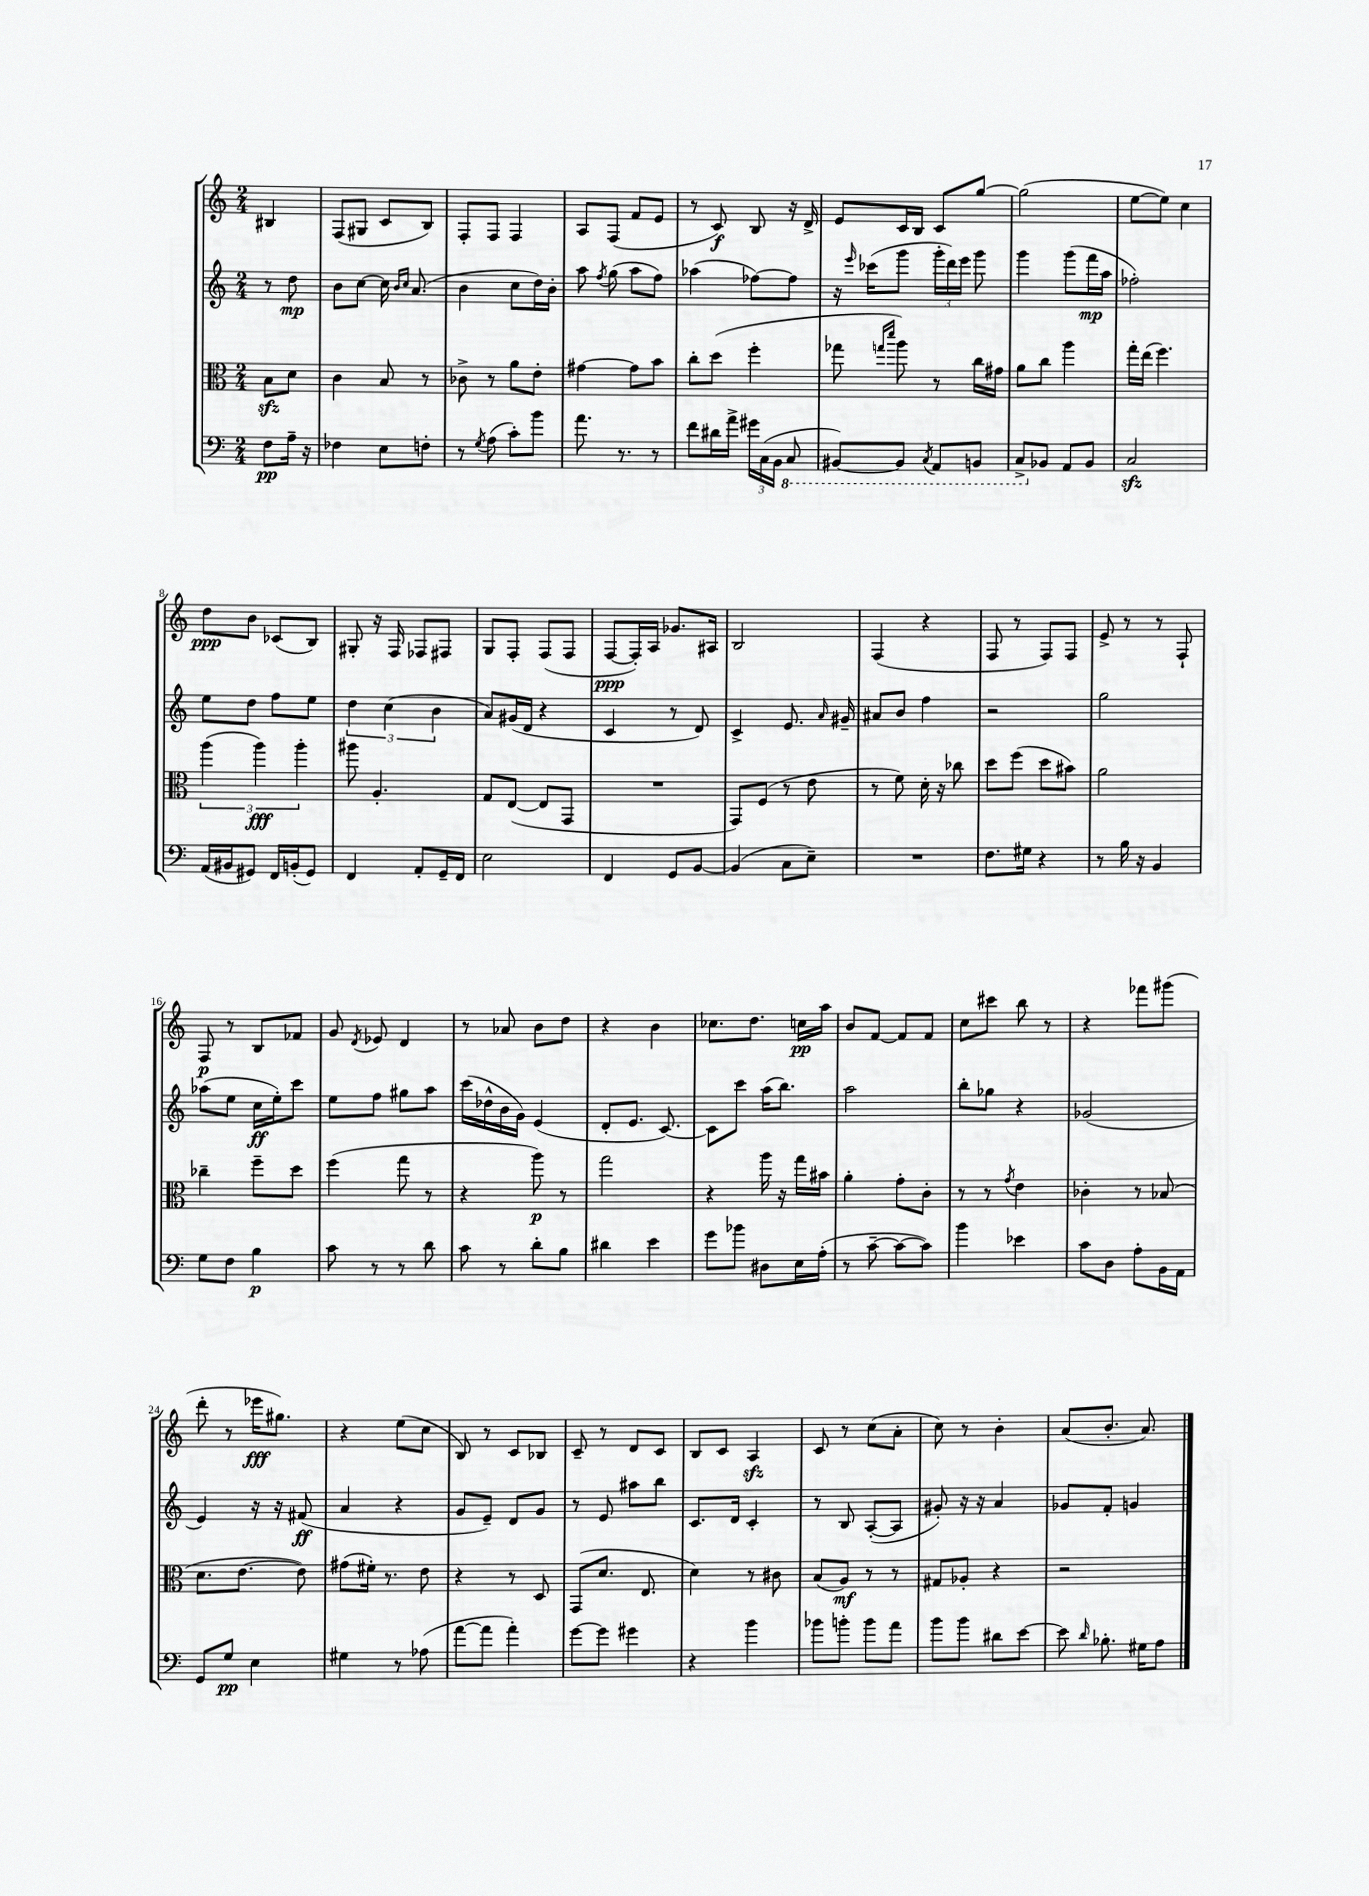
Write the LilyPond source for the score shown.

<<
\new StaffGroup <<
\new Staff = "s0" {
    \clef treble \key c \major \numericTimeSignature \time 2/4 \partial 4
    \autoBeamOff bis4 |
    f8[( gis8] c'8[ b8]) |
    f8[-. f8] f4 |
    a8[ f8]( f'8[ e'8] |
    r8 c'8\f) b8 r16 d'16-> |
    e'8[ c'16 b16] c'8[ g''8]~ |
    g''2( |
    e''8[~ e''8]) c''4 |
    d''8[\ppp b'8] ces'8[( b8]) |
    gis8-. r16 f16 fes8[ fis8] |
    g8[ f8]-. f8[( f8] |
    f8[~\ppp f16-.) a16] ges'8.[ ais16] |
    b2 |
    f4( r4 |
    f8 r8 f8[) f8] |
    e'8-> r8 r8 f8-! |
    f8\p r8 b8[ fes'8] |
    g'8 \acciaccatura { d'8 } ees'8 d'4 |
    r8 aes'8 b'8[ d''8] |
    r4 b'4 |
    ces''8.[ d''8.] c''16[\pp a''16] |
    b'8[ f'8]~ f'8[ f'8] |
    c''8[ cis'''8] b''8 r8 |
    r4 fes'''8[ gis'''8]( |
    d'''8-. r8 ees'''16[\fff gis''8.]) |
    r4 e''8[( c''8] |
    b8) r8 c'8[ bes8] |
    c'8-- r8 d'8[ c'8] |
    b8[ c'8] a4\sfz |
    c'8 r8 c''8[( a'8]-. |
    c''8) r8 b'4-. |
    a'8[( b'8.]-. a'8.) \bar "|." |
}
\new Staff = "s1" {
    \clef treble \key c \major \numericTimeSignature \time 2/4 \partial 4
    \autoBeamOff r8 d''8\mp |
    b'8[ c''8]~ c''16 \grace { b'16[ c''16] } a'8.( |
    b'4 c''8[ d''16) b'16]-. |
    a''8 \acciaccatura { f''8 } g''8( a''8[ f''8]) |
    aes''4( fes''8[~) fes''8] |
    r16 \grace { e'''16 } ces'''16[( g'''8] \tuplet 3/2 { g'''16[-. d'''16) e'''16] } g'''8 |
    g'''4 g'''8[( f'''16\mp a''16] |
    fes''2-.) |
    e''8[ d''8] f''8[ e''8] |
    \tuplet 3/2 { d''4 c''4( b'4 } |
    a'8[) gis'16( d'16] r4 |
    c'4 r8 d'8) |
    c'4-> e'8. \grace { a'16 } gis'16-- |
    ais'8[ b'8] f''4 |
    r2 |
    g''2 |
    aes''8[( e''8] c''16[\ff e''16-.) c'''8] |
    e''8[ f''8] gis''8[ a''8] |
    c'''16[( des''16-^ b'16 g'16]) e'4( |
    d'8[-. e'8.] c'8.~) |
    c'8[ c'''8] a''16[( b''8.]) |
    a''2 |
    b''8[-. ges''8] r4 |
    ges'2( |
    e'4) r16 r16 fis'8\ff( |
    a'4 r4 |
    g'8[ e'8]--) d'8[ g'8] |
    r8 e'8 ais''8[ b''8] |
    c'8.[ d'16] c'4-. |
    r8 b8 a8[~-.( a8] |
    gis'8-.) r16 r16 a'4 |
    ges'8[ f'8]-. g'4 \bar "|." |
}
\new Staff = "s2" {
    \clef alto \key c \major \numericTimeSignature \time 2/4 \partial 4
    \autoBeamOff b8[\sfz d'8] |
    c'4 b8 r8 |
    ces'8-> r8 a'8[ e'8]-. |
    gis'4~ gis'8[ b'8] |
    c''8[-. d''8]( f''4-. |
    ges''8 \grace { g''16[ d'''16] } a''8) r8 c''16[ gis'16] |
    a'8[ c''8] a''4 |
    g''16[-. e''16]( f''4.) |
    \tuplet 3/2 { a''4( a''4\fff) a''4-. } |
    ais''8 a4.-. |
    g8[ e8]~( e8[ g,8] |
    R2 |
    g,8[) f8]( r8 e'8 |
    r8 f'8) d'16-. r16 ces''8 |
    d''8[ f''8]( d''8[ bis'8]) |
    a'2 |
    ces''4-- f''8[-- d''8] |
    f''4( g''8 r8 |
    r4 a''8\p) r8 |
    g''2 |
    r4 a''16 r16 g''16[ bis'16] |
    a'4-. g'8[-. c'8]-. |
    r8 r8 \acciaccatura { g'8 } e'4 |
    ces'4-. r8 bes8( |
    d'8.[ e'8.]~ e'8) |
    gis'8[( fis'16]-.) r8. e'8 |
    r4 r8 d8 |
    g,8[( d'8.] e8. |
    d'4) r8 cis'8 |
    b8[( a8]\mf) r8 r8 |
    gis8[ aes8]-. r4 |
    r2 \bar "|." |
}
\new Staff = "s3" {
    \clef bass \key c \major \numericTimeSignature \time 2/4 \partial 4
    \autoBeamOff f8[\pp a16]-- r16 |
    fes4 e8[ f8]-. |
    r8 \acciaccatura { g8 } a8( c'8[-.) b'8] |
    a'8. r8. r8 |
    f'8[ dis'16 a'16]-> \tuplet 3/2 { gis'16[ c16( b,16] } \ottava #-1 c,8 |
    bis,,8[~) bis,,8] \acciaccatura { c,8 } a,,8[ b,,8] |
    c,8[-> \ottava #0 bes,8] a,8[ bes,8] |
    c2\sfz |
    a,16[( bis,16 gis,8]) f,16[ b,16-.( gis,8]) |
    f,4 a,8[-. g,16-- f,16] |
    e2 |
    f,4 g,8[ b,8]~ |
    b,4( c8[ e8]--) |
    R2 |
    f8.[ gis16] r4 |
    r8 b16 r16 b,4 |
    g8[ f8] b4\p |
    c'8 r8 r8 d'8 |
    c'8 r8 d'8[-. b8] |
    dis'4 e'4 |
    g'8[ bes'8] dis8[ e16 a16]-.( |
    r8 c'8~-- c'8[~ c'8]) |
    b'4 ees'4 |
    c'8[ d8] a8[-. b,16 a,16] |
    g,8[ g8]\pp e4 |
    gis4 r8 aes8( |
    a'8[~ a'8] a'4-.) |
    g'8[~ g'8] gis'4 |
    r4 b'4 |
    bes'8[ b'8]-. b'8[ a'8] |
    b'8[ b'8] dis'8[ e'8]~ |
    e'8 \grace { d'16 } bes8.-. gis16[ a8] \bar "|." |
}
>>
>>
